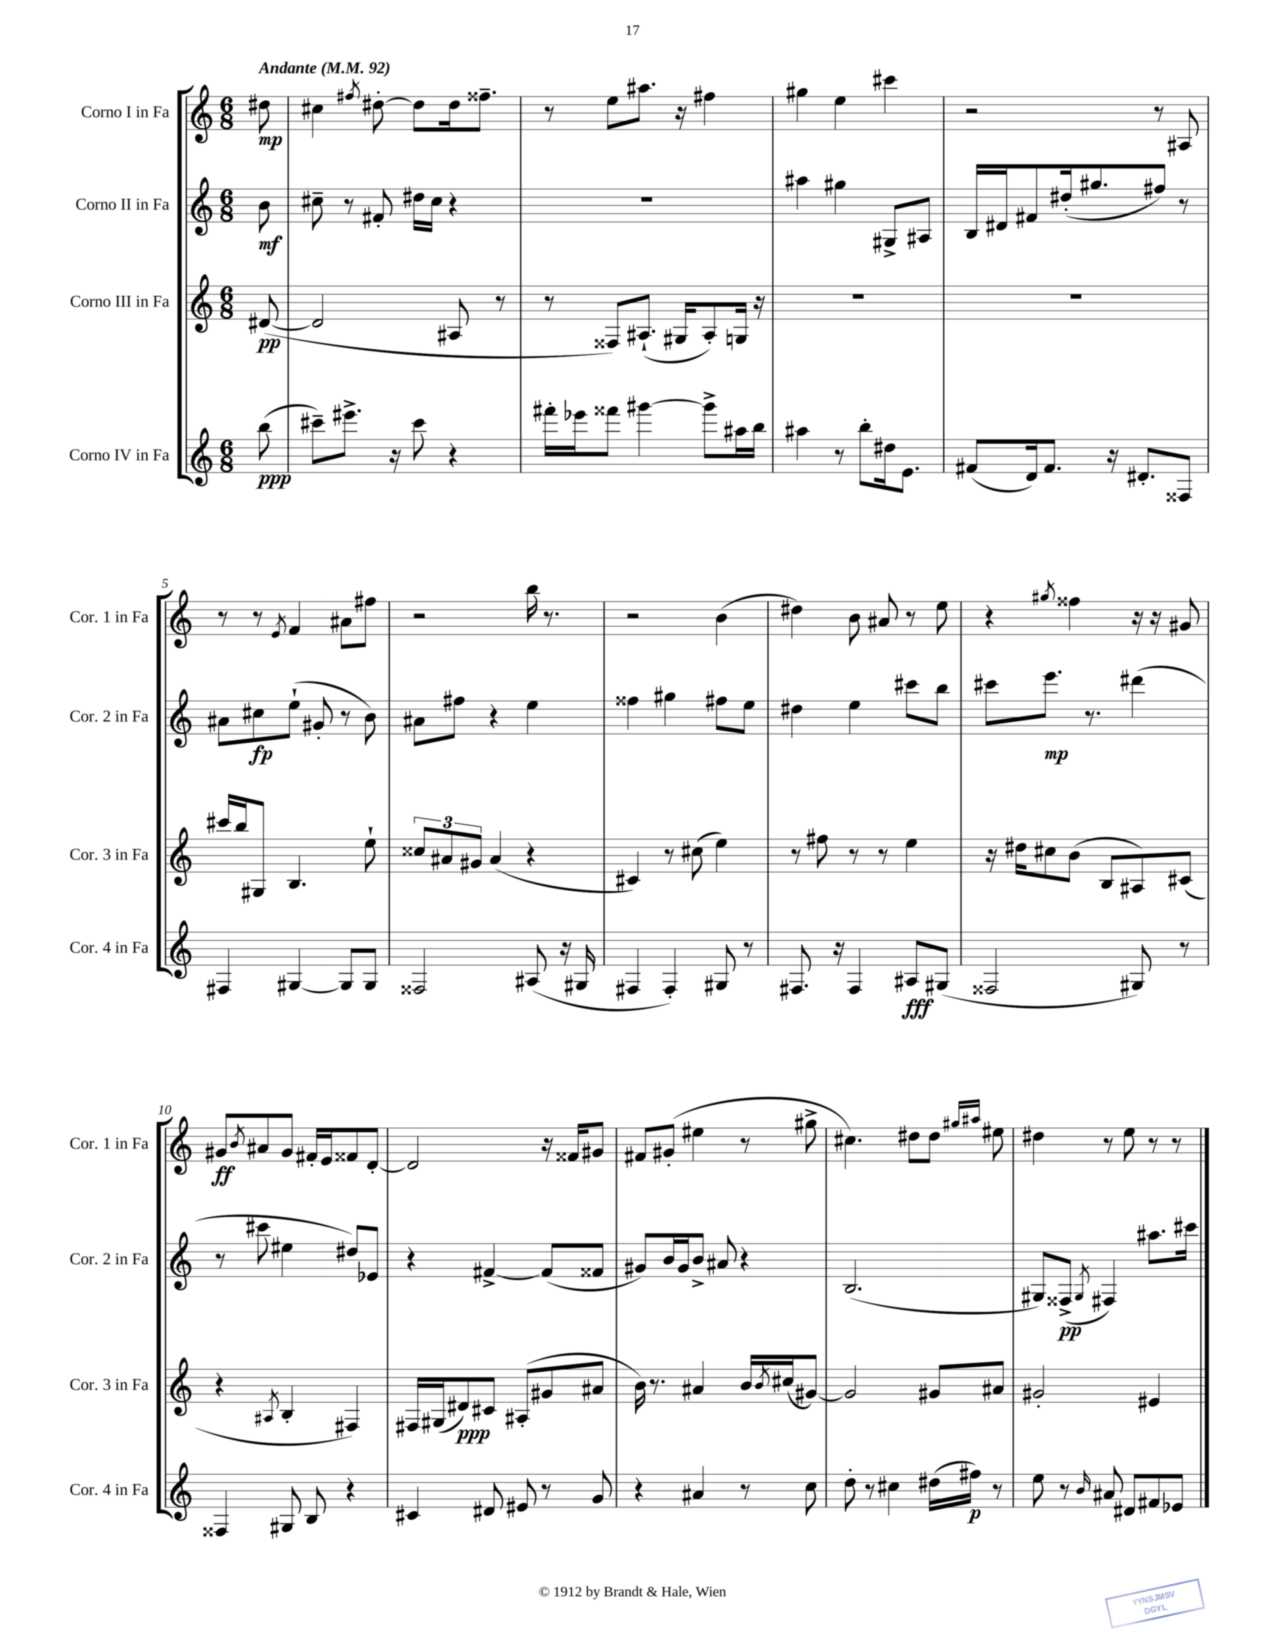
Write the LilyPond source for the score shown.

<<
\new StaffGroup <<
\new Staff = "s0" \with { instrumentName = "Corno I in Fa" shortInstrumentName = "Cor. 1 in Fa" } {
    \clef treble \key c \major \numericTimeSignature \time 6/8 \partial 8 \tempo "Andante" 4 = 92
    dis''8\mp |
    cis''4 \acciaccatura { fis''8 } dis''8~-. dis''8 dis''16 fisis''8.-- |
    r8 e''8 ais''8. r16 fis''4 |
    gis''4 e''4 cis'''4 |
    r2 r8 ais8 |
    r8 r8 \acciaccatura { e'8 } f'4 ais'8 fis''8 |
    r2 b''16 r8. |
    r2 b'4( |
    dis''4) b'8 ais'8 r8 e''8 |
    r4 \acciaccatura { gis''8 } fisis''4 r16 r16 gis'8 |
    gis'8\ff \acciaccatura { b'8 } ais'8 gis'8 fis'16-. e'16 fisis'8 d'8~-. |
    d'2 r16 fisis'16 gis'8 |
    fis'8 gis'8-.( eis''4 r8 gis''8-> |
    cis''4.) dis''8 dis''8 \grace { gis''16 ais''16 } eis''8 |
    dis''4 r8 e''8 r8 r8 \bar "|." |
}
\new Staff = "s1" \with { instrumentName = "Corno II in Fa" shortInstrumentName = "Cor. 2 in Fa" } {
    \clef treble \key c \major \numericTimeSignature \time 6/8 \partial 8
    b'8\mf |
    cis''8-- r8 fis'8-. dis''16 cis''16 r4 |
    R2. |
    ais''4 gis''4 gis8-> ais8 |
    b16 dis'16 fis'8 dis''16-.( gis''8. fis''8) r8 |
    ais'8 cis''8\fp e''8-!( gis'8-. r8 b'8) |
    ais'8 fis''8 r4 e''4 |
    fisis''4 gis''4 fis''8 e''8 |
    dis''4 e''4 cis'''8 b''8 |
    cis'''8 e'''8.\mp r8. dis'''4( |
    r8 cis'''8 eis''4 dis''8) ees'8 |
    r4 fis'4~-> fis'8( fisis'8 |
    gis'8) b'16 gis'16 b'8-> ais'8 r4 |
    b2.( |
    gis8) fisis8->\pp( \acciaccatura { gis8 } fis4) ais''8. cis'''16 \bar "|." |
}
\new Staff = "s2" \with { instrumentName = "Corno III in Fa" shortInstrumentName = "Cor. 3 in Fa" } {
    \clef treble \key c \major \numericTimeSignature \time 6/8 \partial 8
    dis'8~\pp( |
    dis'2 ais8 r8 |
    r8 fisis8) ais8.-!( gis16 ais8-.) g16 r16 |
    R2. |
    R2. |
    cis'''16 b''16 gis8 b4. e''8-! |
    \tuplet 3/2 { cisis''8 ais'8 gis'8 } ais'4( r4 |
    cis'4) r8 cis''8( e''4) |
    r8 fis''8 r8 r8 e''4 |
    r16 dis''16 cis''8 b'8( b8 ais8) cis'8( |
    r4 \acciaccatura { ais8 } b4-. fis4) |
    fis16 gis16( dis'8\ppp) cis'8 ais8-.( gis'8 ais'8 |
    b'16) r8. ais'4 b'16 \acciaccatura { b'8 } cis''16( gis'8~) |
    gis'2 gis'8 ais'8 |
    gis'2-. eis'4 \bar "|." |
}
\new Staff = "s3" \with { instrumentName = "Corno IV in Fa" shortInstrumentName = "Cor. 4 in Fa" } {
    \clef treble \key c \major \numericTimeSignature \time 6/8 \partial 8
    b''8\ppp( |
    cis'''8--) eis'''8.-> r16 cis'''8 r4 |
    fis'''16-. ees'''16 fisis'''8 gis'''4~ gis'''8-> ais''16 b''16 |
    ais''4 r8 b''8-. dis''16 e'8. |
    fis'8( d'16) fis'8. r16 dis'8.-. fisis8 |
    fis4 gis4~ gis8 gis8 |
    fisis2 ais8( r16 gis16 |
    fis4 fis4-.) gis8 r8 |
    fis8. r16 fis4 ais8\fff gis8( |
    fisis2 gis8) r8 |
    fisis4 gis8 b8 r4 |
    cis'4 dis'8 eis'8 r8 g'8 |
    r4 ais'4 r8 c''8 |
    d''8-. r8 cis''4 dis''16( fis''16\p) r8 |
    e''8 r8 \grace { b'16 } ais'8 dis'8 fis'8 ees'8 \bar "|." |
}
>>
>>
